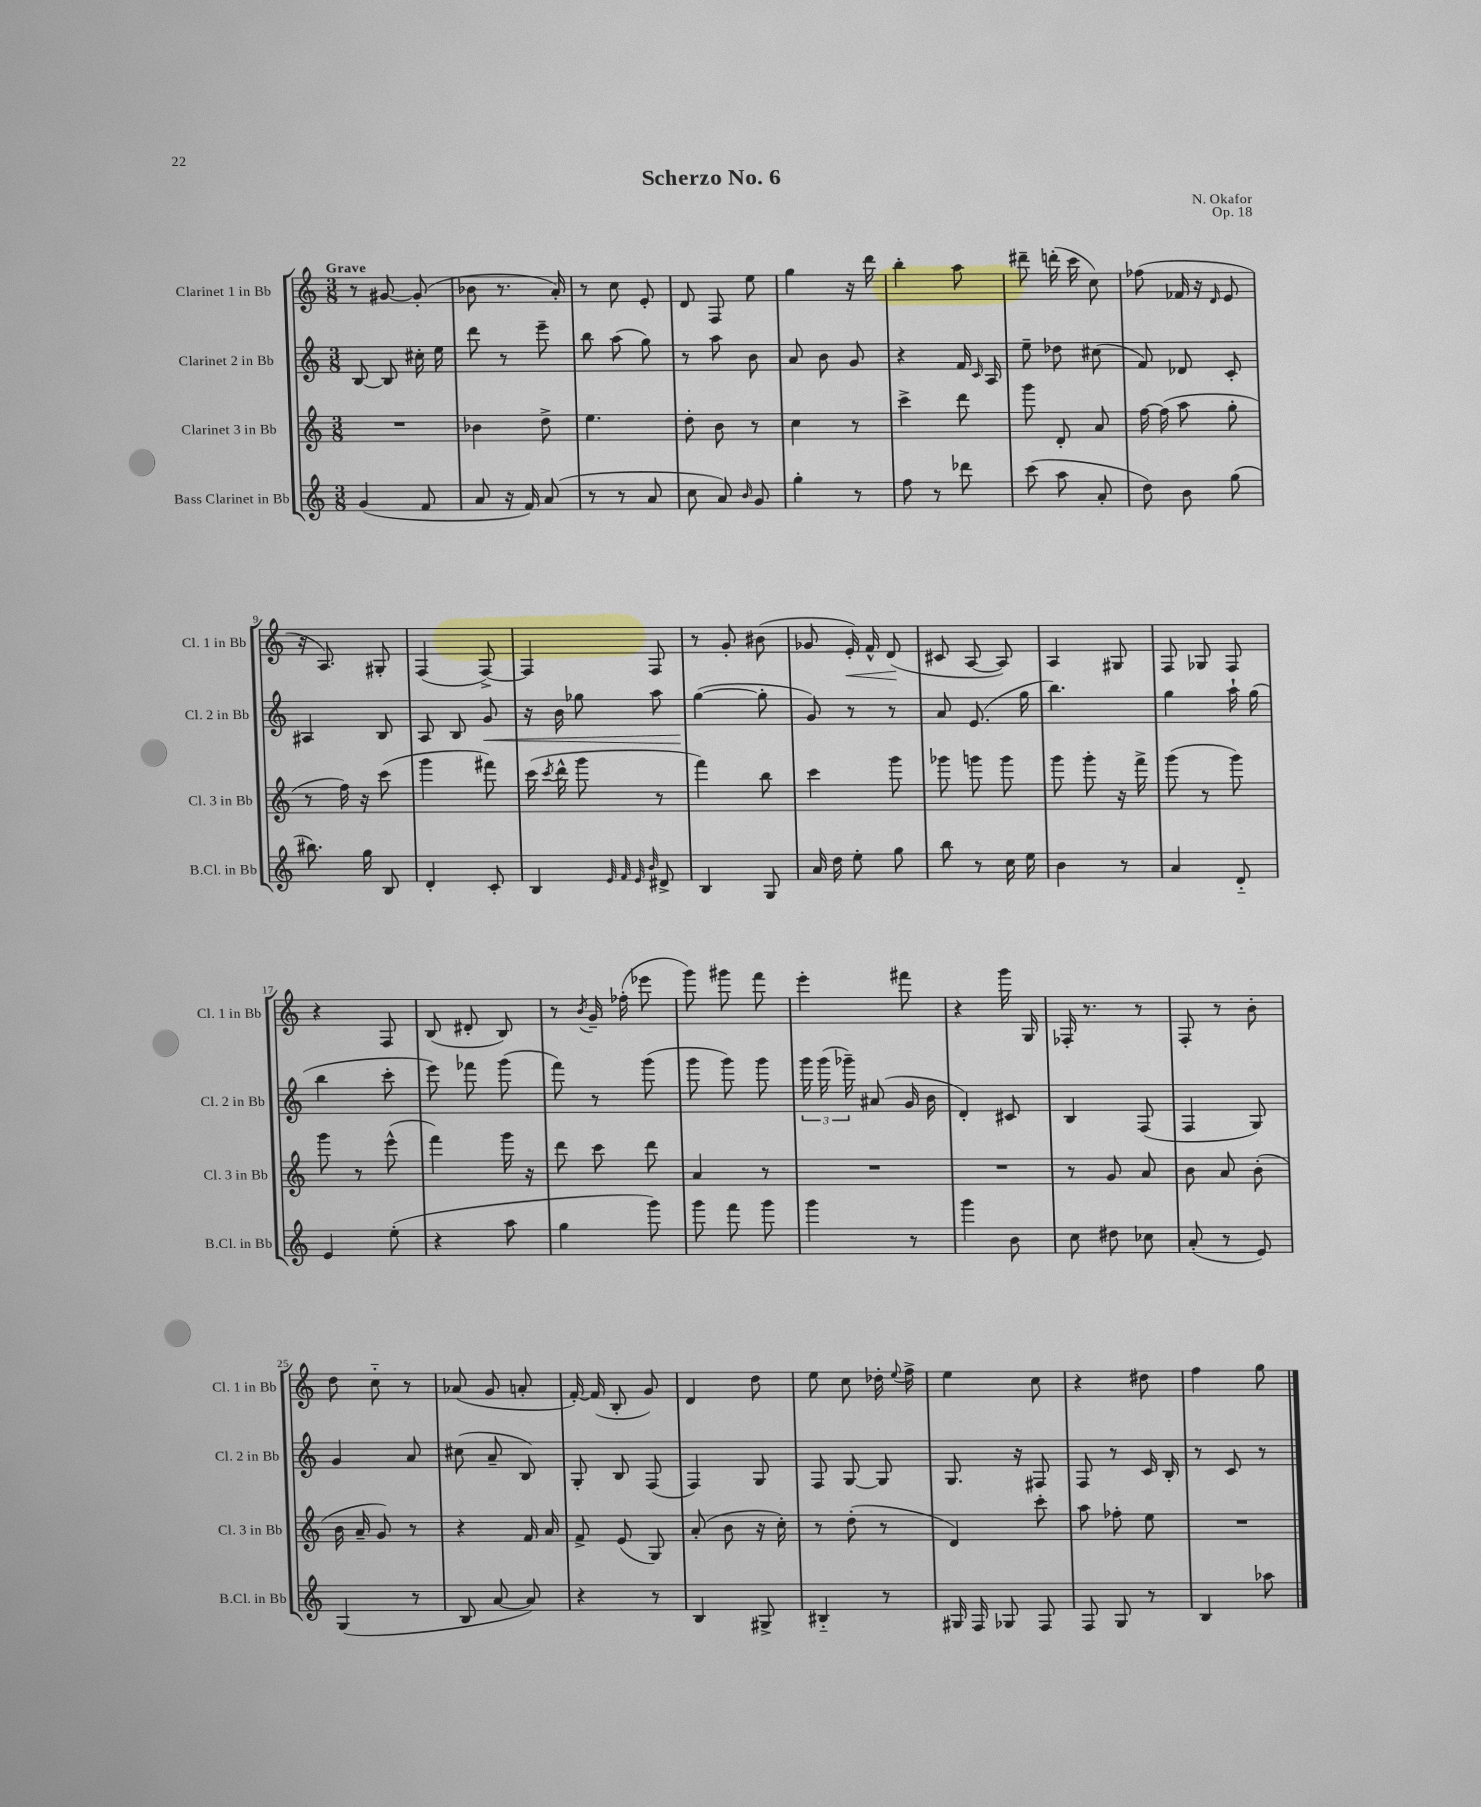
\header { title = "Scherzo No. 6" composer = "N. Okafor" opus = "Op. 18" }
<<
\new StaffGroup <<
\new Staff = "s0" \with { instrumentName = "Clarinet 1 in Bb" shortInstrumentName = "Cl. 1 in Bb" } {
    \clef treble \key c \major \numericTimeSignature \time 3/8 \tempo "Grave"
    \autoBeamOff r8 gis'8~ gis'8-.( |
    bes'8 r8. a'16-.) |
    r8 c''8 e'8-. |
    d'8 f8 e''8 |
    g''4 r16 d'''16 |
    b''4-. a''8 |
    dis'''8-- d'''16-.( c'''16 c''8) |
    fes''8( fes'16 r16 \grace { d'16 } e'8 |
    r16 a8.) gis8-. |
    f4( f8~->) |
    f4 f8 |
    r8 g'8-. bis'8( |
    ges'8 e'16-.\<) f'16-^ d'8\!( |
    cis'8 a8~ a8) |
    a4 gis8 |
    f8 ges8 f8 |
    r4 f8 |
    b8( dis'8-. b8) |
    r8 \acciaccatura { b'8 } g'16-- fes''16-.( ees'''8 |
    g'''8) gis'''8 f'''8 |
    e'''4-. fis'''8 |
    r4 g'''16 g16 |
    fes16-. r8. r8 |
    f8-. r8 b'8-. |
    d''8 c''8-_ r8 |
    aes'8( g'8 a'8-. |
    f'16~-.) f'16( b8-. g'8) |
    d'4 d''8 |
    e''8 c''8 des''16-. \appoggiatura { e''8 } f''16-> |
    e''4 c''8 |
    r4 dis''8 |
    f''4 g''8 \bar "|." |
}
\new Staff = "s1" \with { instrumentName = "Clarinet 2 in Bb" shortInstrumentName = "Cl. 2 in Bb" } {
    \clef treble \key c \major \numericTimeSignature \time 3/8
    \autoBeamOff b8~ b8 cis''16-. e''16 |
    d'''8 r8 e'''8-- |
    b''8 a''8( g''8) |
    r8 a''8 b'8 |
    a'8 b'8 g'8 |
    r4 f'16 \grace { c'16 } a16 |
    e''8-- des''8 cis''8( |
    f'8) des'8 c'8-. |
    ais4 b8 |
    a8 b8 g'8\< |
    r16 b'16 ges''8 a''8 |
    g''4~\!( g''8-. |
    g'8) r8 r8 |
    a'8 e'8.( g''16 |
    b''4.) |
    g''4 a''16-! g''16( |
    b''4 c'''8-. |
    e'''8) fes'''8 g'''8( |
    f'''8) r8 g'''8( |
    g'''8 g'''8) g'''8 |
    \tuplet 3/2 { g'''16 g'''16( ges'''16--) } ais'8( g'16 b'16 |
    d'4-.) cis'8 |
    b4 f8( |
    f4 g8) |
    g'4 a'8 |
    cis''8( a'8-- b8) |
    g8-. b8 f8( |
    f4) g8 |
    f8 g8~ g8 |
    g8. r16 fis8 |
    f8 r8 c'16 b16-. |
    r8 c'8 r8 \bar "|." |
}
\new Staff = "s2" \with { instrumentName = "Clarinet 3 in Bb" shortInstrumentName = "Cl. 3 in Bb" } {
    \clef treble \key c \major \numericTimeSignature \time 3/8
    \autoBeamOff R4. |
    bes'4 d''8-> |
    e''4. |
    d''8-. b'8 r8 |
    c''4 r8 |
    c'''4-> d'''8 |
    g'''8 d'8-. a'8 |
    f''16~ f''16( a''8 g''8-. |
    r8 f''16) r16 c'''8( |
    g'''4 fis'''8) |
    c'''16( \acciaccatura { c'''8 } d'''16-^ g'''8 r8 |
    f'''4) b''8 |
    c'''4 g'''8 |
    ges'''8 g'''8 g'''8 |
    g'''8 g'''8-. r16 f'''16-> |
    g'''8( r8 g'''8) |
    g'''8 r8 e'''8-^( |
    f'''4) g'''16 r16 |
    d'''8 c'''8 d'''8 |
    a'4 r8 |
    R4. |
    R4. |
    r8 g'8 a'8 |
    b'8 a'8 b'8-.( |
    b'16 a'16-- g'8) r8 |
    r4 f'16 a'16 |
    f'8-> e'8( g8) |
    a'8-.( b'8 r16 c''16-.) |
    r8 d''8-.( r8 |
    d'4) c'''8-. |
    a''8 fes''8-. e''8 |
    R4. \bar "|." |
}
\new Staff = "s3" \with { instrumentName = "Bass Clarinet in Bb" shortInstrumentName = "B.Cl. in Bb" } {
    \clef treble \key c \major \numericTimeSignature \time 3/8
    \autoBeamOff g'4( f'8 |
    a'8 r16 f'16) a'8( |
    r8 r8 a'8 |
    c''8 a'8) \grace { b'16 } g'8 |
    g''4-. r8 |
    f''8 r8 des'''8 |
    c'''8( a''8 a'8-. |
    d''8) b'8 g''8( |
    bis''8.) g''16 b8 |
    d'4-. c'8-. |
    b4 \grace { e'32 f'32 e'32 b'32 } dis'8-> |
    b4 g8 |
    a'16 d''16 e''8-. g''8 |
    b''8 r8 c''16 e''16 |
    b'4 r8 |
    a'4 d'8-_ |
    e'4 e''8-.( |
    r4 a''8 |
    g''4 g'''8) |
    g'''8 f'''8 g'''8 |
    g'''4 r8 |
    g'''4 b'8 |
    c''8 dis''8 ces''8 |
    a'8-.( r8 e'8) |
    g4( r8 |
    b8 a'8~ a'8) |
    r4 r8 |
    b4 gis8-> |
    bis4-_ r8 |
    gis16 f16 ges8 f8 |
    f8 g8 r8 |
    b4 aes''8 \bar "|." |
}
>>
>>
